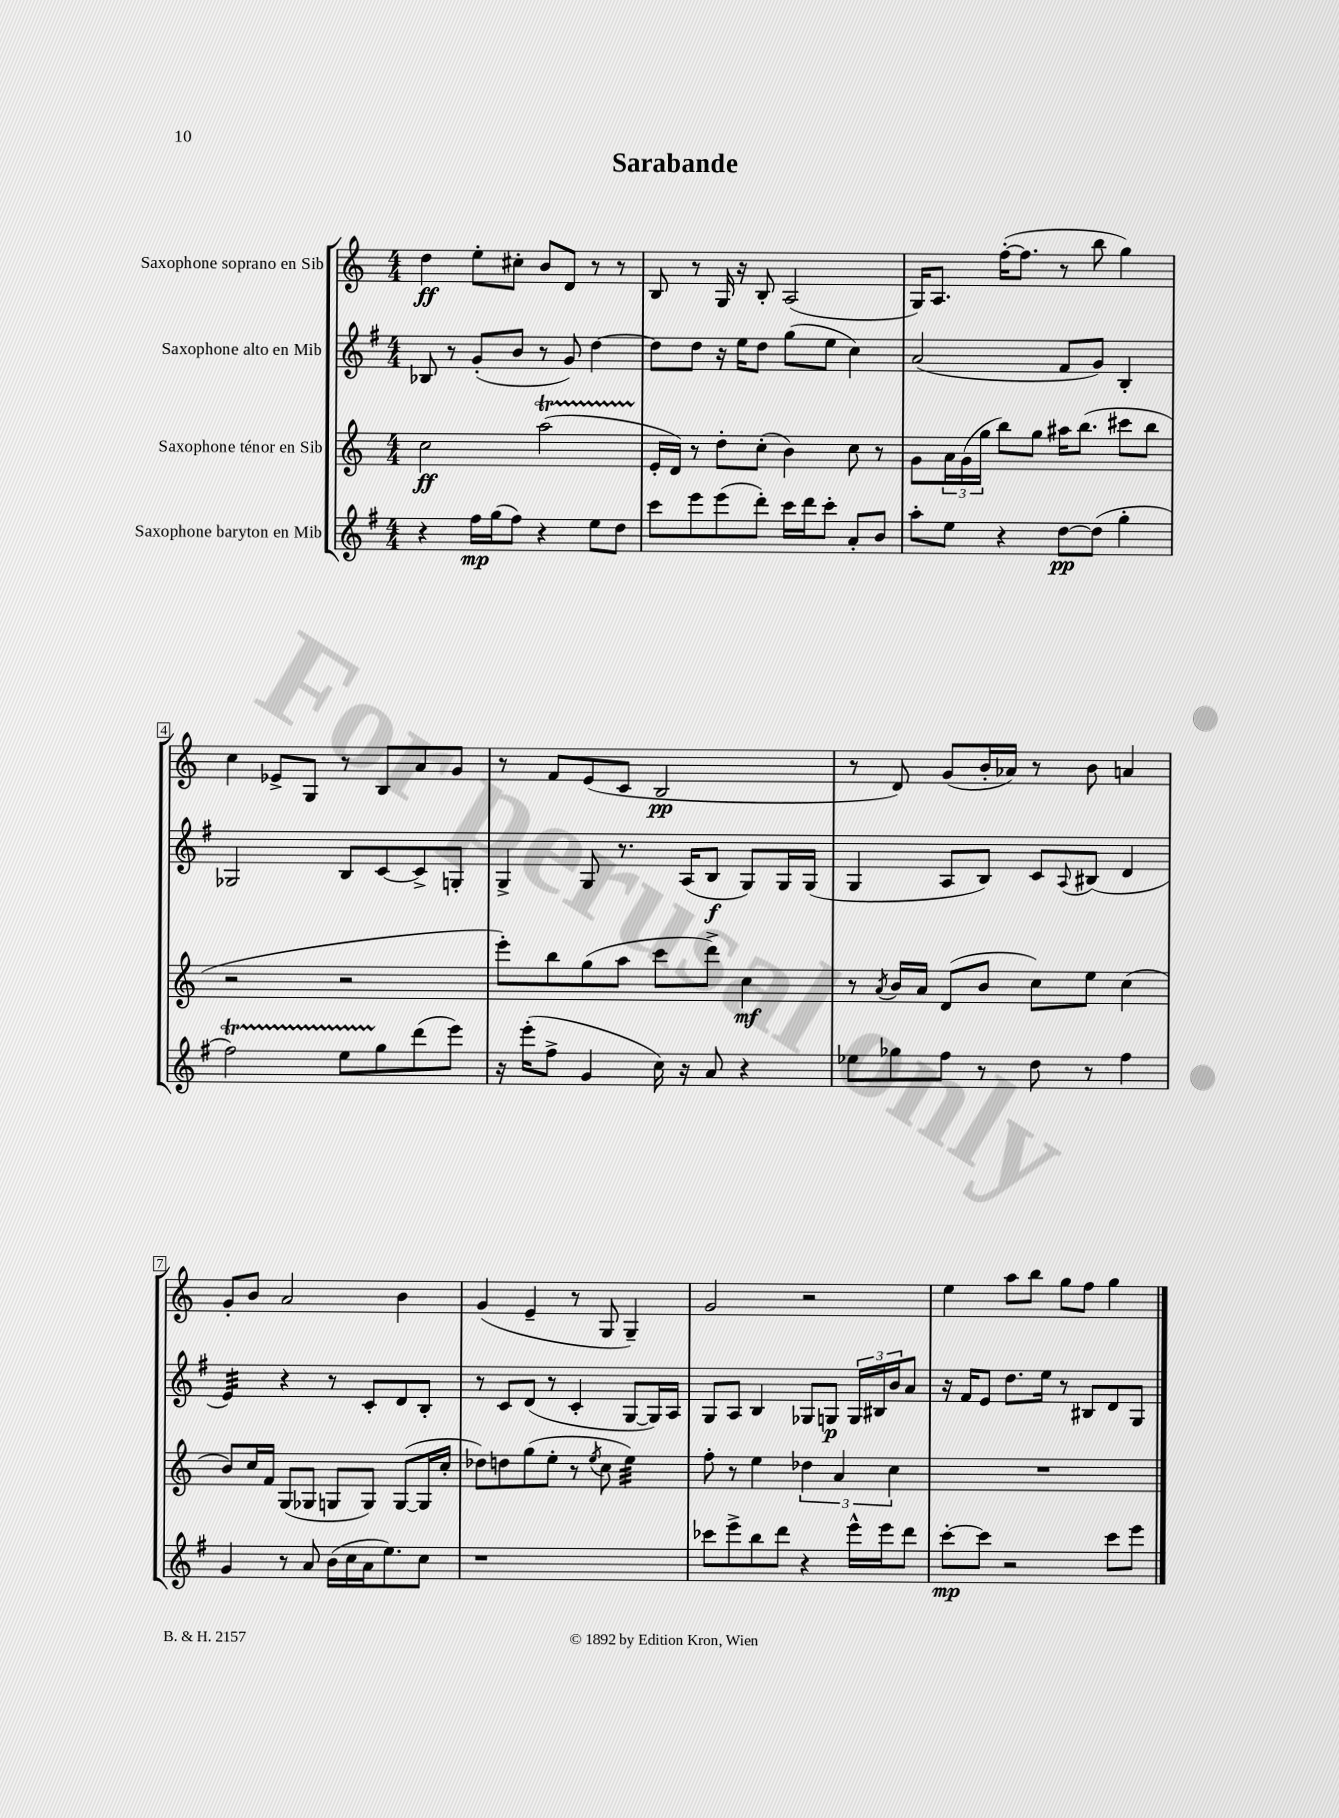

**kern	**kern	**kern	**kern
*staff4	*staff3	*staff2	*staff1
*clefG2	*clefG2	*clefG2	*clefG2
*k[f#]	*k[]	*k[f#]	*k[]
*M4/4	*M4/4	*M4/4	*M4/4
4r	2cc	8B-	4dd
.	.	8r	.
16ff#	.	(8g'	8ee'
(16gg	.	.	.
8ff#)	.	8b	8cc#'
4r	(2aa	8r	8b
.	.	8g)	8d
8ee	.	[4dd	8r
8dd	.	.	8r
=	=	=	=
8ccc	16e'	8dd]	8B
.	16d)	.	.
8eee	8r	8dd	8r
(8eee	8dd'	16r	16G
.	.	16ee	16r
8ddd')	(8cc'	8dd	8B'
16ccc	4b)	(8gg	(2A
16ddd	.	.	.
8ccc'	.	8ee	.
8a'	8cc	4cc)	.
8b	8r	.	.
=	=	=	=
8aa'	8g	(2a	16G)
.	.	.	8.A
8ee	24a	.	.
.	(24g	.	.
.	24gg	.	.
4r	8bb)	.	([16ff'
.	.	.	8.ff]
.	8gg	.	.
[8dd	16aa#	8f#	8r
.	(8.bb	.	.
(8dd]	.	8g)	8bb
4gg'	8ccc#	4B'	4gg)
.	8bb	.	.
=	=	=	=
2ff#)	2r	2G-	4cc
.	.	.	8e-^
.	.	.	8G
8ee	2r	8B	8r
8gg	.	[8c	8B
(8ddd	.	8c^]	8a
8eee)	.	8G'	8g
=	=	=	=
16r	8eee')	4G^	8r
(16eee'	.	.	.
8ff#^	8bb	.	8f
4g	(8gg	8G	(8e
.	8aa	8.r	8c
16cc)	8ccc	.	2B
16r	.	(16A	.
8a	8ddd^)	8B	.
4r	4cc	8G)	.
.	.	16G	.
.	.	(16G	.
=	=	=	=
8ee-	8r	4G	8r
.	8qa	.	.
8gg-	16b	.	8d)
.	16a	.	.
8ff#	(8d	8A	(8g
8r	8b	8B)	16b'
.	.	.	16a-)
8dd	8cc)	8c	8r
.	.	8qqA	.
8r	8ee	(8B#	8b
4ff#	(4cc	4d	4a
=	=	=	=
4g	8b)	4e)	8g'
.	16cc	.	8b
.	16f	.	.
8r	(8G	4r	2a
8a	8G-	.	.
(16b	8G	8r	.
16cc	.	.	.
16a	8G)	8c'	.
8.ee)	.	.	.
.	([8G	8d	4b
8cc	16G]	8B'	.
.	16cc'	.	.
=	=	=	=
1r	8dd-)	8r	(4g
.	8dd	8c	.
.	(8gg	(8d	4e~
.	8ee'	8r	.
.	8r	4c'	8r
.	8qee	.	.
.	8cc	.	8G
.	4ee)	[8G	4G~)
.	.	16G])	.
.	.	16A	.
=	=	=	=
8ccc-	8ff'	8G	2g
8eee^	8r	8A	.
8bb	4ee	4B	.
8ddd	.	.	.
4r	6dd-	8G-	2r
.	.	8G	.
.	6a	.	.
16eee^^	.	24G	.
.	.	24B#	.
16eee	.	.	.
.	6cc	24b	.
8ddd	.	8a	.
=	=	=	=
[8ccc'	1r	16r	4ee
.	.	16f#	.
8ccc]	.	8e	.
2r	.	8.dd	8aa
.	.	.	8bb
.	.	16ee	.
.	.	8r	8gg
.	.	8B#	8ff
8ccc	.	8d	4gg
8eee	.	8G	.
==	==	==	==
*-	*-	*-	*-
